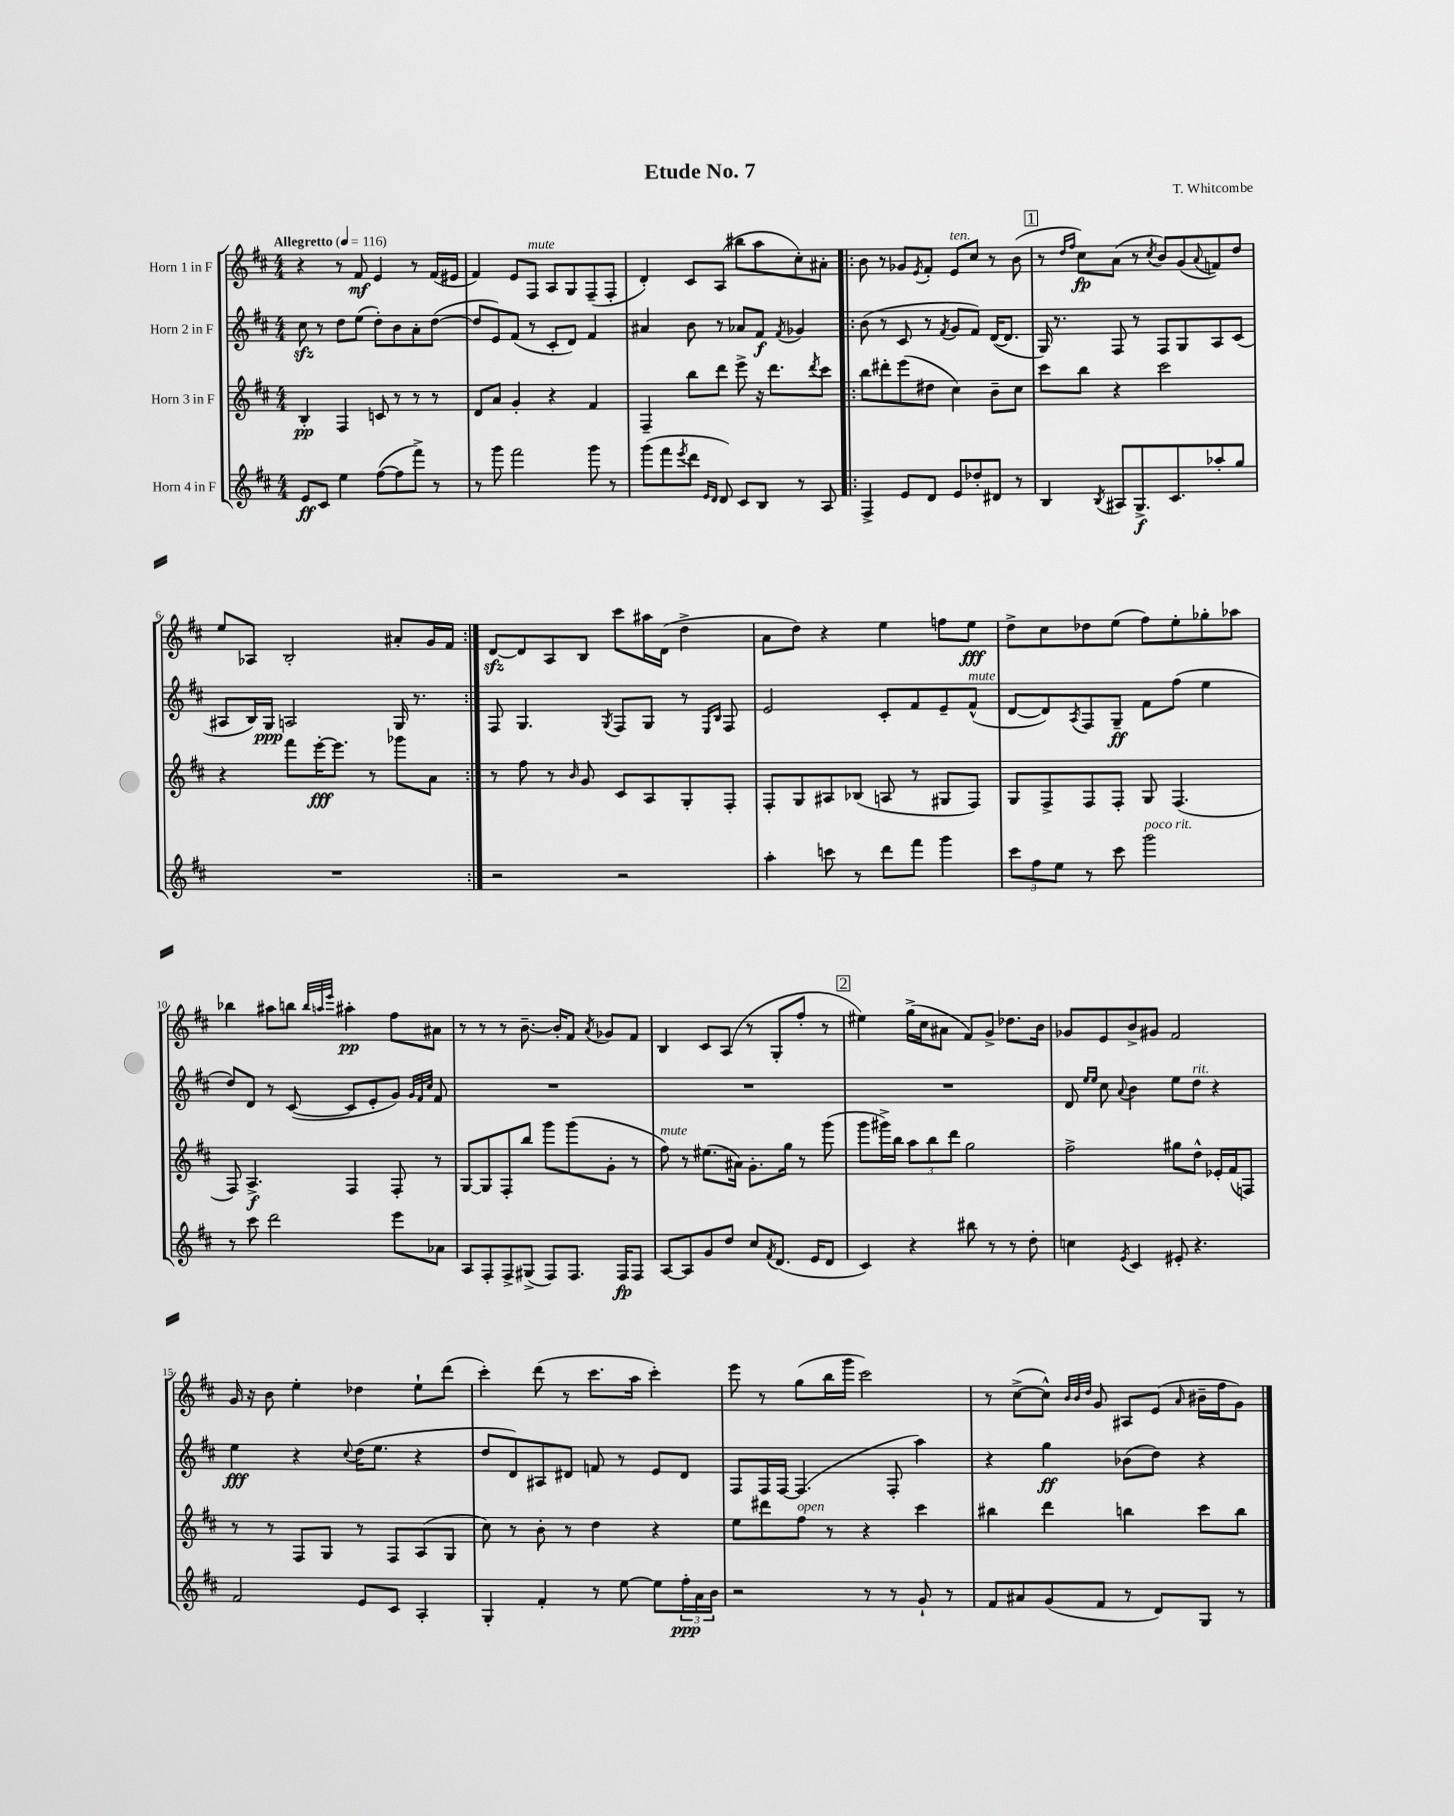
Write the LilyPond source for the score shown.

\header { title = "Etude No. 7" composer = "T. Whitcombe" }
<<
\new StaffGroup <<
\new Staff = "s0" \with { instrumentName = "Horn 1 in F" } {
    \clef treble \key d \major \numericTimeSignature \time 4/4 \tempo "Allegretto" 4 = 116
    r4 r8 fis'8\mf e'4 r8 fis'16( eis'16 |
    fis'4) e'8 fis8^\markup { \italic "mute" } a8 g8 fis8--( fis8-. |
    d'4-.) cis'8 a8( bis''8 a''8 cis''8-.) ais'8-. |
    \repeat volta 2 { b'8 r8 ges'8 \acciaccatura { e'8 } fis'8-. e'8^\markup { \italic "ten." } cis''8 r8 b'8( |
    \mark \markup { \box "1" } r8 \grace { d''16 fis''16 } cis''8\fp) a'8( r8 \acciaccatura { cis''8 } b'8) g'8( \appoggiatura { a'8 } f'8) d''8 |
    e''8 aes8 b2-. ais'8-. g'16 fis'16 | }
    d'8~\sfz d'8 a8 b8 cis'''8 ais''16 d'16( d''4-> |
    a'8 d''8) r4 e''4 f''8 e''8\fff |
    d''8-> cis''8 des''8 e''8( fis''8) e''8-. ges''8-. aes''8 |
    bes''4 ais''8 b''8 \grace { b''32 a''32 e'''32 } ais''4-.\pp fis''8 ais'8 |
    r8 r8 r8 b'8.~-- b'16-. fis'8 \acciaccatura { a'8 } ges'8 fis'8 |
    b4 cis'8 a8( r8 g8-. fis''8-. r8 |
    \mark \markup { \box "2" } eis''4) g''16->( cis''16 ais'8 fis'8) g'8-> des''8. b'16 |
    ges'8 e'8 b'8-> gis'8 fis'2 |
    g'16 r16 b'8 e''4-. des''4 e''8-! d'''8( |
    cis'''4-.) d'''8( r8 cis'''8. a''16 cis'''4-.) |
    e'''8 r8 g''8( b''16 g'''16 cis'''2) |
    r8 cis''8~->( cis''8-^) \grace { b'32 b'32 d''32 } g'8 ais8 e'8( \grace { a'16 } bis'16-- fis''16 g'8) \bar "|." |
}
\new Staff = "s1" \with { instrumentName = "Horn 2 in F" } {
    \clef treble \key d \major \numericTimeSignature \time 4/4
    cis''8\sfz r8 d''8 e''8( d''8-.) b'8 a'8-. d''8~( |
    d''8 e'8) fis'8( r8 cis'8-. d'8) fis'4 |
    ais'4 b'8 r8 aes'8 fis'8\f \acciaccatura { fis'8 } ges'4 |
    \repeat volta 2 { b'8( r8 cis'8 r8 \acciaccatura { fis'8 } g'8 fis'8) d'16~( d'8. |
    \mark \markup { \box "1" } g16) r8. fis8 r8 fis8 g8 a8 cis'8( |
    ais8 b16) g16\ppp a2 g16 r8. | }
    fis8 g4. \acciaccatura { g8 } fis8 g8 r8 \grace { e16 b16 } fis8 |
    e'2 cis'8-. fis'8 e'8-- fis'8-^^\markup { \italic "mute" }( |
    d'8~ d'8) \acciaccatura { a8 } fis8 g8--\ff fis'8 fis''8( e''4 |
    d''8) d'8 r8 cis'8~( cis'8 e'8-. g'8) \grace { g'32 fis'32 cis''32 } fis'8 |
    R1 |
    R1 |
    \mark \markup { \box "2" } R1 |
    d'8 \grace { e''16 e''16 } cis''8 \appoggiatura { a'8 } b'4 e''8 d''8^\markup { \italic "rit." } r4 |
    e''4\fff r4 \appoggiatura { cis''8 } d''16( e''8. r4 |
    d''8 d'8) ais8 dis'8 f'8 r8 e'8 dis'8 |
    fis8 fis16 fis16~ fis4.( fis8-. a''4) |
    r4 g''4\ff bes'8( d''8) r4 \bar "|." |
}
\new Staff = "s2" \with { instrumentName = "Horn 3 in F" } {
    \clef treble \key d \major \numericTimeSignature \time 4/4
    b4-.\pp fis4 c'8 r8 r8 r8 |
    d'8 a'8 g'4-. r4 fis'4 |
    fis4-- b''8 d'''8 e'''8-> r16 d'''8. \acciaccatura { d'''8 } cis'''8 |
    \repeat volta 2 { b''8 dis'''8-. e'''8( dis''8 cis''4) b'8-- cis''8 |
    \mark \markup { \box "1" } cis'''8 b''8 r4 cis'''2 |
    r4 fis'''8 e'''16~-.\fff e'''8. r8 ges'''8 a'8 | }
    r8 fis''8 r8 \grace { b'16 } g'8 cis'8 a8 g8-. fis8-. |
    fis8-. g8 ais8 bes8( a8 r8 gis8 fis8) |
    g8 fis8-> fis8 fis8-. g8 fis4.( |
    fis8) a4.->\f fis4 fis8-. r8 |
    g8~ g8 fis8-. b''8 g'''8 g'''8( g'8-. r8 |
    fis''8^\markup { \italic "mute" }) r8 eis''8.( ais'16) g'8.-. g''16 r8 g'''8( |
    \mark \markup { \box "2" } g'''8 gis'''16->) b''16 \tuplet 3/2 { a''8 b''8 d'''8 } g''2 |
    fis''2-> gis''8 d''8-^ ees'16-. fis'16( f8) |
    r8 r8 fis8 g8 r8 fis8 a8( g8 |
    cis''8) r8 b'8-. r8 d''4 r4 |
    e''8 dis'''8 fis''8^\markup { \italic "open" } r8 r4 cis'''4 |
    bis''4 d'''4 b''4 cis'''8 b''8 \bar "|." |
}
\new Staff = "s3" \with { instrumentName = "Horn 4 in F" } {
    \clef treble \key d \major \numericTimeSignature \time 4/4
    e'8\ff cis'8 e''4 fis''8~( fis''8 fis'''8->) r8 |
    r8 g'''8 fis'''2 g'''8 r8 |
    g'''8( fis'''8 \acciaccatura { e'''8 } d'''8 \grace { e'16 d'16 } d'8) cis'8 b8 r8 a8 |
    \repeat volta 2 { fis4-> e'8 d'8 e'8 des''8-. dis'8 r8 |
    \mark \markup { \box "1" } b4 \acciaccatura { b8 } ais8 g8.->\f cis'8. aes''8-. g''8 |
    R1 | }
    r2 r2 |
    a''4-. c'''8 r8 d'''8 fis'''8 g'''4 |
    \tuplet 3/2 { cis'''8 fis''8 e''8 } r8 cis'''8 g'''2^\markup { \italic "poco rit." } |
    r8 cis'''8 d'''2 e'''8 aes'8 |
    a8 fis8-. fis8-> gis8->( fis8) fis8. fis16\fp fis8 |
    a8~ a8 g'8 d''8 cis''8 \acciaccatura { fis'8 } d'8.( e'16 d'8 |
    \mark \markup { \box "2" } cis'4) r4 bis''8 r8 r8 d''8-. |
    c''4 \acciaccatura { e'8 } cis'4 eis'8-. r4. |
    fis'2 e'8 cis'8 a4-. |
    g4-. fis'4-. r8 e''8~ e''8 \tuplet 3/2 { fis''16-.\ppp a'16 b'16 } |
    r2 r8 r8 g'8-! r8 |
    fis'8 ais'8 g'8( fis'8 r8 d'8) g8 r8 \bar "|." |
}
>>
>>
